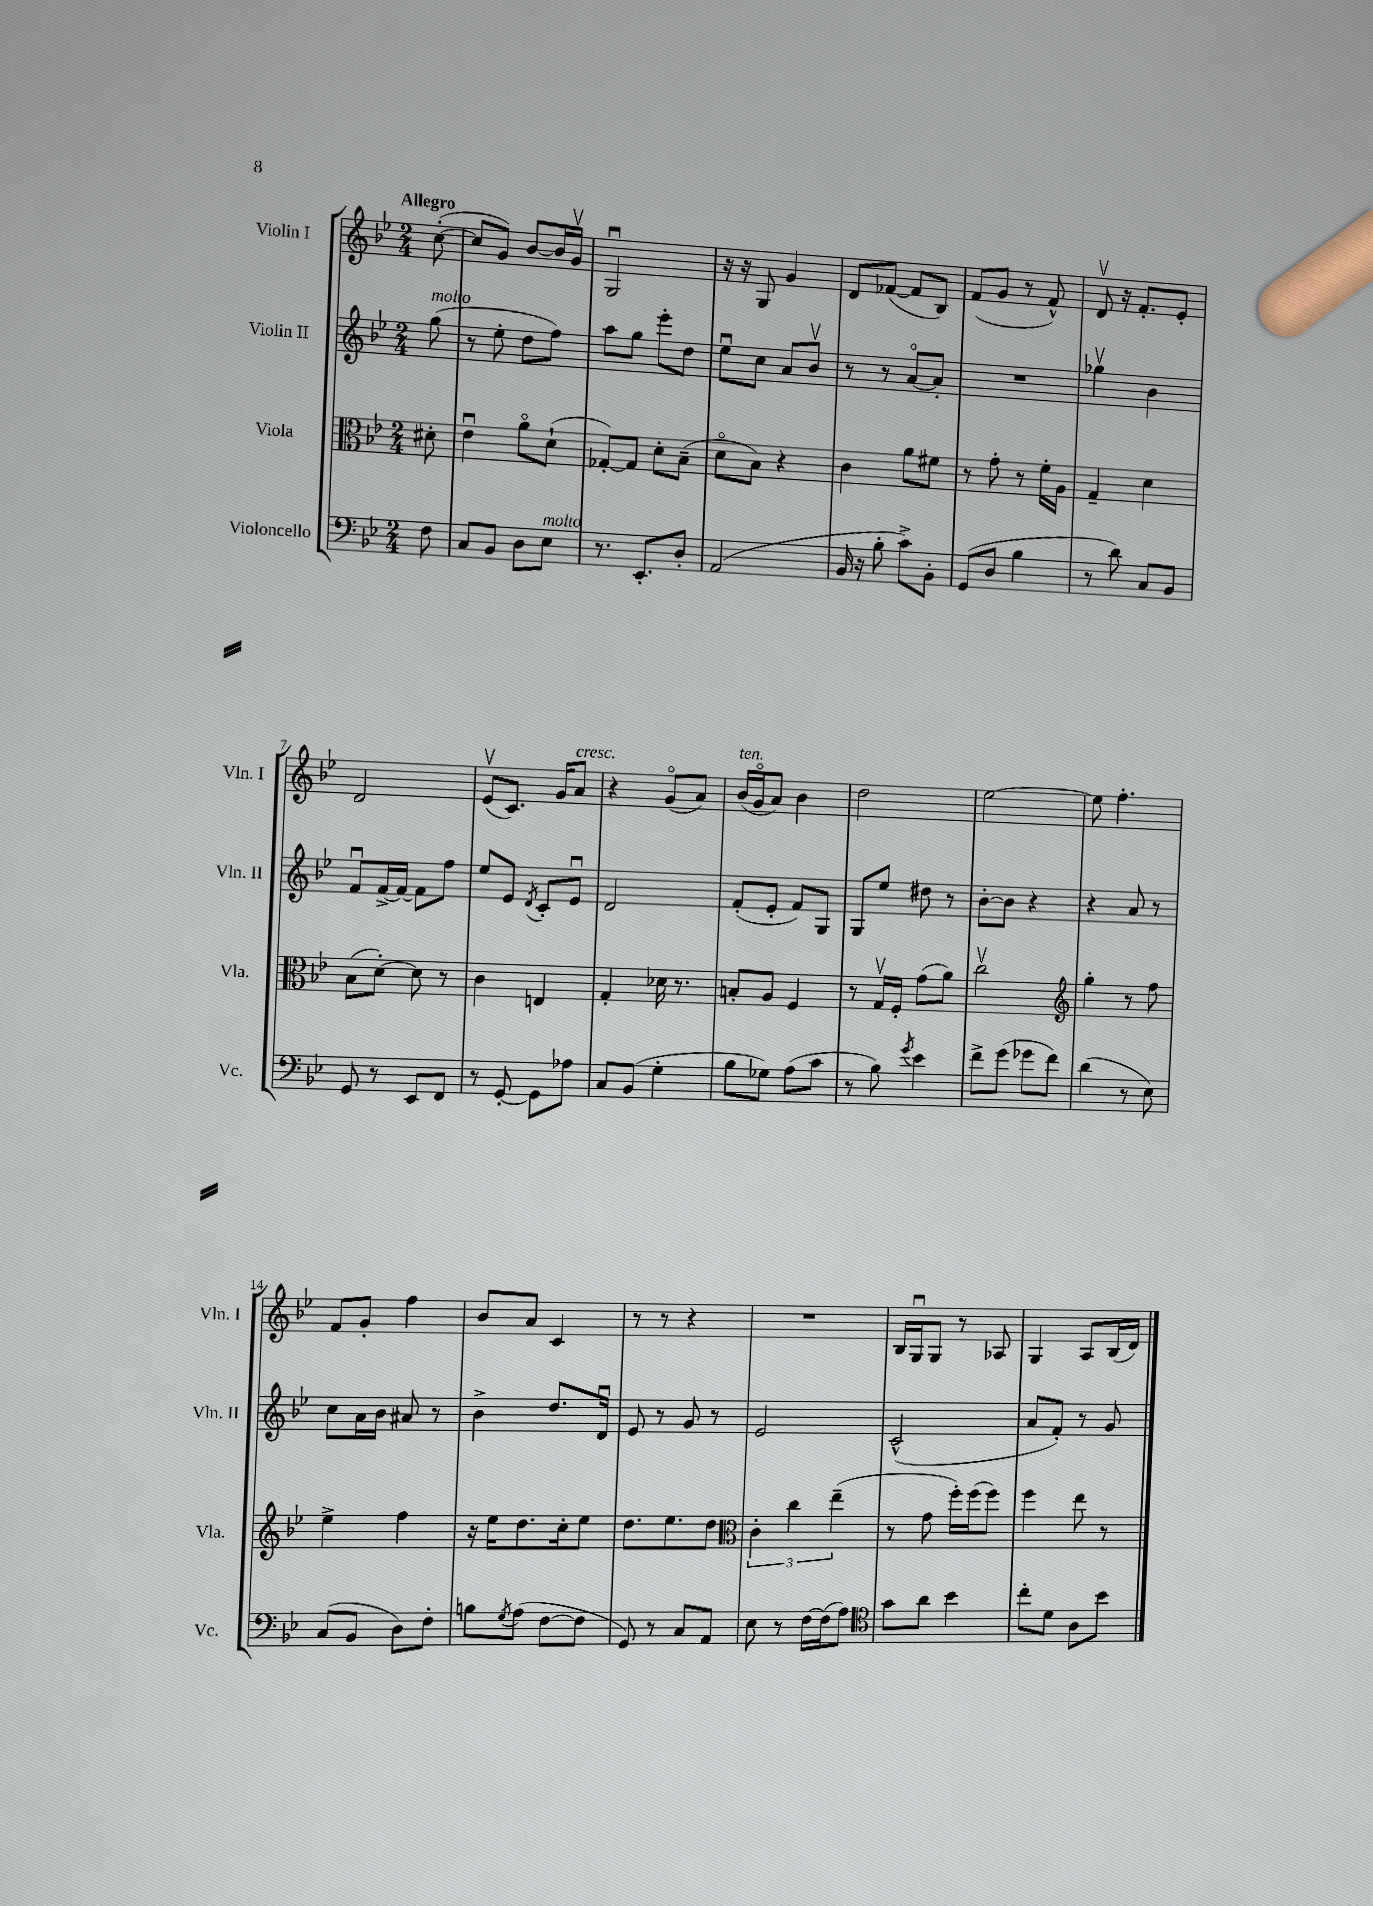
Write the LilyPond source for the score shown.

<<
\new StaffGroup <<
\new Staff = "s0" \with { instrumentName = "Violin I" shortInstrumentName = "Vln. I" } {
    \clef treble \key bes \major \numericTimeSignature \time 2/4 \partial 8 \tempo "Allegro"
    c''8~-.( |
    c''8 g'8) bes'8~ bes'16 g'16\upbow |
    g2\downbow |
    r16 r16 g8 g'4 |
    d'8 fes'8~( fes'8 bes8) |
    f'8( g'8 r8 f'8-^) |
    d'8\upbow r16 f'8.-. ees'8-. |
    d'2 |
    ees'8\upbow( c'8.) g'16 a'8^\markup { \italic "cresc." } |
    r4 g'8\flageolet( a'8) |
    bes'16^\markup { \italic "ten." }( g'16\flageolet a'8) bes'4 |
    d''2 |
    ees''2~ |
    ees''8 f''4.-. |
    f'8 g'8-. f''4 |
    bes'8 a'8 c'4 |
    r8 r8 r4 |
    R2 |
    bes16 g16\downbow g8 r8 aes8 |
    g4 a8 bes16( d'16) \bar "|." |
}
\new Staff = "s1" \with { instrumentName = "Violin II" shortInstrumentName = "Vln. II" } {
    \clef treble \key bes \major \numericTimeSignature \time 2/4 \partial 8
    g''8^\markup { \italic "molto" }( |
    r8 ees''8-. d''8 f''8) |
    a''8 g''8 ees'''8-. d''8 |
    ees''8\downbow c''8 a'8 bes'8\upbow |
    r8 r8 a'8~\flageolet a'8-. |
    R2 |
    ges''4\upbow bes'4 |
    f'8\downbow f'16~-> f'16~ f'8 f''8 |
    ees''8 ees'8 \acciaccatura { d'8 } c'8-. ees'8\downbow |
    d'2 |
    f'8-.( ees'8-. f'8) g8 |
    g8 ees''8 dis''8 r8 |
    bes'8~-. bes'8 r4 |
    r4 a'8 r8 |
    c''8 a'16 bes'16 ais'8 r8 |
    bes'4-> d''8. d'16\downbow |
    ees'8 r8 g'8 r8 |
    ees'2 |
    c'2-^( |
    a'8 f'8-.) r8 g'8 \bar "|." |
}
\new Staff = "s2" \with { instrumentName = "Viola" shortInstrumentName = "Vla." } {
    \clef alto \key bes \major \numericTimeSignature \time 2/4 \partial 8
    dis'8-. |
    ees'4\downbow a'8\flageolet d'8-!( |
    ges8~-.) ges8 d'8-. bes8--( |
    d'8\flageolet bes8) r4 |
    c'4 a'8 fis'8 |
    r8 g'8-. r8 f'16-. a16 |
    g4-- d'4 |
    bes8( d'8~-.) d'8 r8 |
    c'4 e4 |
    g4-. des'16 r8. |
    b8-. a8 f4 |
    r8 g16\upbow f16-. g'8( a'8) |
    c''2\upbow |
    \clef treble g''4-. r8 f''8 |
    ees''4-> f''4 |
    r16 ees''16 d''8. c''16-. ees''8 |
    d''8. ees''8. d''8 |
    \clef alto \tuplet 3/2 { c'4-. c''4 ees''4--( } |
    r8 g'8 f''16-.) f''16( f''8) |
    f''4 ees''8 r8 \bar "|." |
}
\new Staff = "s3" \with { instrumentName = "Violoncello" shortInstrumentName = "Vc." } {
    \clef bass \key bes \major \numericTimeSignature \time 2/4 \partial 8
    f8 |
    c8 bes,8 d8 ees8^\markup { \italic "molto" } |
    r8. ees,8.-. d8-. |
    a,2( |
    bes,16 r16 bes8-. c'8->) bes,8-. |
    g,8( d8 bes4 |
    r8 d'8) c8 bes,8 |
    g,8 r8 ees,8 f,8 |
    r8 g,8~-. g,8 aes8 |
    c8 bes,8( g4-. |
    bes8 ges8) a8( c'8 |
    r8 bes8) \acciaccatura { g'8 } ees'4 |
    f'8-> g'8( ges'8 f'8) |
    d'4( r8 ees8) |
    c8( bes,8 d8) f8-. |
    b8 \acciaccatura { g8 } a8( f8~ f8 |
    g,8) r8 c8 a,8 |
    ees8 r8 f16~ f16( a8) |
    \clef tenor g'8 a'8 bes'4 |
    c''8-. d'8 a8 bes'8 \bar "|." |
}
>>
>>
